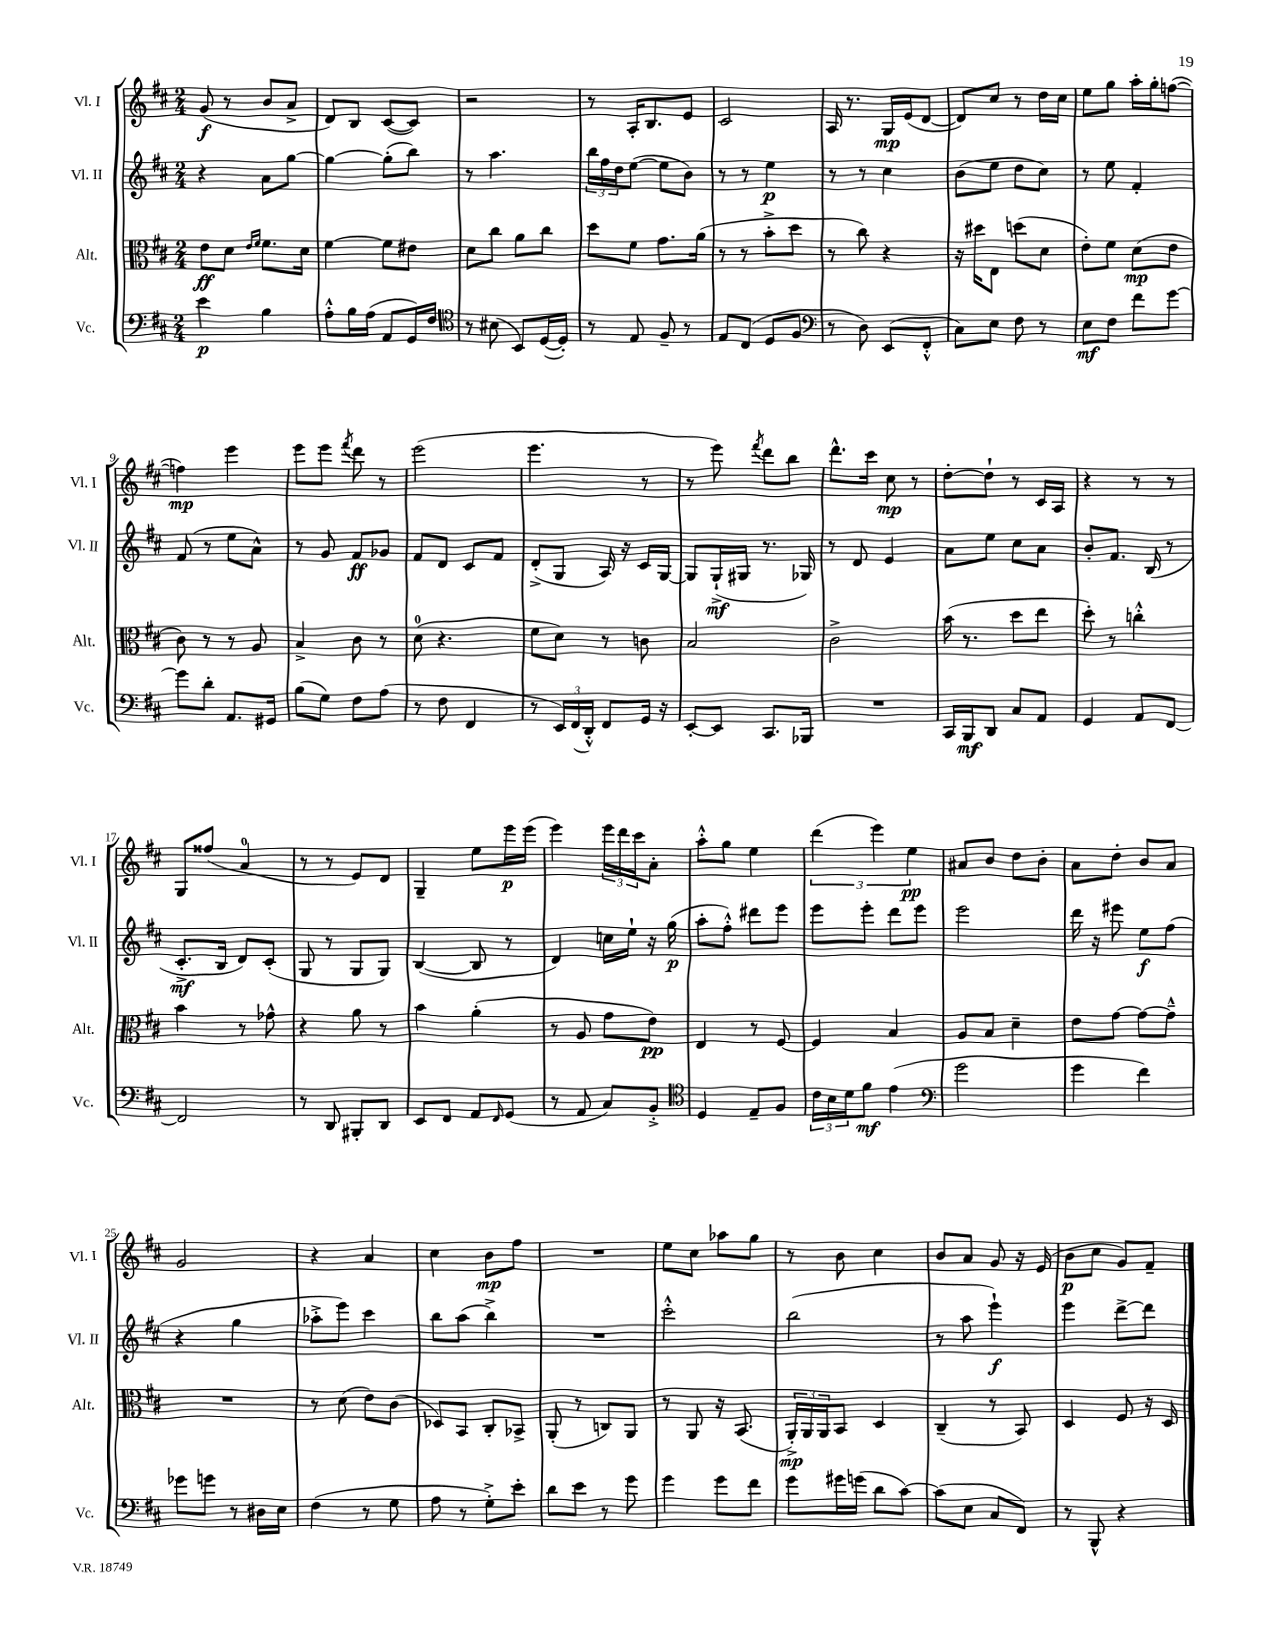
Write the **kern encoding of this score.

**kern	**kern	**kern	**kern
*staff4	*staff3	*staff2	*staff1
*clefF4	*clefC3	*clefG2	*clefG2
*k[f#c#]	*k[f#c#]	*k[f#c#]	*k[f#c#]
*M2/4	*M2/4	*M2/4	*M2/4
4e	8e	4r	(8g
.	8d	.	8r
.	16qqe	.	.
.	16qqf#	.	.
4B	8.f#	8a	8b
.	.	[8gg	8a^
.	16d	.	.
=	=	=	=
8A'^^	[4f#	4gg_	8d)
16B	.	.	8B
(16A	.	.	.
8AA	8f#]	(8gg']	([8c#
16GG)	8e#	8bb)	8c#])
16F#	.	.	.
=	=	=	=
*clefC4	*	*	*
8r	8d	8r	2r
(8B#	8cc#	4.aa	.
8BB)	8a	.	.
([16D	8cc#	.	.
16D'])	.	.	.
=	=	=	=
8r	8dd	24bb	8r
.	.	24ff#	.
.	.	24dd	.
8E	8f#	([8ee	16A'
.	.	.	8.B
8F#~	8.g	8ee]	.
8r	.	8b)	8e
.	(16a	.	.
=	=	=	=
8E	8r	8r	2c#
(8C#	8r	8r	.
8D	8b'^	4ee	.
8F#	8dd	.	.
=	=	=	=
*clefF4	*	*	*
8r	8r	8r	16A
.	.	.	8.r
8D)	8cc#)	8r	.
(8EE	4r	4cc#	16G
.	.	.	(16e
8FF#'^^	.	.	[8d
=	=	=	=
8C#)	16r	(8b	8d])
.	16dd#	.	.
8E	8E	8ee	8cc#
8F#	(8dd	8dd	8r
8r	8d	8cc#)	16dd
.	.	.	16cc#
=	=	=	=
8E	8e')	8r	8ee
8F#	8f#	8ee	8gg
8f#	(8d	4f#'	16aa'
.	.	.	16gg'
[8g	8e	.	([8ff
=	=	=	=
8g]	8c#)	(8f#	4ff])
8d'	8r	8r	.
8.AA	8r	8ee	4eee
.	8A	8a^^)	.
16GG#	.	.	.
=	=	=	=
(8B	4B^	8r	8eee
8G)	.	8g	8eee
.	.	.	8qfff#
8F#	8c#	8f#	8ddd
(8A	8r	8g-	8r
=	=	=	=
8r	(8d	8f#	(2eee
8F#	4.r	8d	.
4FF#	.	8c#	.
.	.	8f#	.
=	=	=	=
8r	8f#	(8d'^	4.eee
24EE)	8d)	8G	.
(24FF#	.	.	.
24DD'^^)	.	.	.
8FF#	8r	16A)	.
.	.	16r	.
16GG	8c	16c#	8r
16r	.	[16G	.
=	=	=	=
[8EE'	2B	8G]	8r
8EE]	.	(16G`^	8eee)
.	.	16G#	.
.	.	.	8qfff#
8.CC#	.	8.r	8ddd
.	.	.	8bb
16BBB-	.	16G-)	.
=	=	=	=
2r	2c#^	8r	8.ddd^^
.	.	8d	.
.	.	.	16ccc#
.	.	4e	8cc#
.	.	.	8r
=	=	=	=
16CC#	(16b	8a	[8dd'
16BBB	8.r	.	.
8DD	.	8ee	8dd`]
8C#	8dd	8cc#	8r
8AA	8ee	8a	16c#
.	.	.	16A
=	=	=	=
4GG	8dd')	8b'	4r
.	8r	8.f#	.
8AA	4cc'^^	.	8r
.	.	(16B	.
[8FF#	.	8r	8r
=	=	=	=
2FF#]	4b	8.c#'^	8G
.	.	.	(8ff##
.	.	16B	.
.	8r	8d)	4a
.	8g-^^	(8c#'	.
=	=	=	=
8r	4r	8G	8r
8DD	.	8r	8r
8BBB#'	8a	8G	8e)
8DD	8r	8G)	8d
=	=	=	=
8EE	4b	([4B	4G~
8FF#	.	.	.
8AA	(4a'	8B]	8ee
16qqFF#	.	.	.
(8GG	.	8r	16eee
.	.	.	(16eee
=	=	=	=
8r	8r	4d)	4eee)
8AA	8A	.	.
8C#)	8g	16cc	24eee
.	.	.	24ddd
.	.	16ee`	.
.	.	.	24ccc#
8BB'^	8e)	16r	8a'
.	.	(16gg	.
=	=	=	=
*clefC4	*	*	*
4D	4E	8aa'	8aa'^^
.	.	8ff#'^^)	8gg
8E~	8r	8ddd#	4ee
8F#	[8F#	8eee	.
=	=	=	=
24c#	4F#]	8eee	(6ddd
24B	.	.	.
24d	.	.	.
8f#	.	8eee'	.
.	.	.	6eee)
(4e	4B	8ddd	.
.	.	.	6ee
.	.	8eee	.
=	=	=	=
*clefF4	*	*	*
2g	8A	2eee	8a#
.	8B	.	8b
.	4d~	.	8dd
.	.	.	8b'
=	=	=	=
4g	8e	16ddd	8a
.	.	16r	.
.	[8g	8eee#	8dd'
4f#)	8g_	8ee	8b
.	8g~^^]	(8ff#	8a
=	=	=	=
8g-	2r	4r	2g
8g	.	.	.
8r	.	4gg	.
16D#	.	.	.
16E	.	.	.
=	=	=	=
(4F#	8r	8aa-'^	4r
.	(8d	8eee)	.
8r	8e)	4ccc#	4a
8G	(8c#	.	.
=	=	=	=
8A	8D-)	8bb	4cc#
8r	8BB	(8aa	.
8G'^)	8C#'	4bb^)	8b
8e'	8BB-^	.	8ff#
=	=	=	=
8d	(8AA'	2r	2r
8e	8r	.	.
8r	8C)	.	.
8g	8AA	.	.
=	=	=	=
4g	8r	2ccc#'^^	8ee
.	8AA	.	8cc#
8g	16r	.	8aa-
.	(8.BB	.	.
8f#	.	.	8gg
=	=	=	=
8g	24AA'^)	(2bb	8r
.	24AA	.	.
.	24AA	.	.
16g#	8BB	.	8b
(16g	.	.	.
8d	4D	.	4cc#
[8c#)	.	.	.
=	=	=	=
(8c#]	(4C#~	8r	8b
8E	.	8aa	8a
8C#	8r	4eee`)	8g
8FF#)	8BB)	.	16r
.	.	.	(16e
=	=	=	=
8r	4D	4eee	8b
8BBB^^	.	.	8cc#
4r	8F#	[8ddd^	8g)
.	16r	8ddd]	8f#~
.	16D	.	.
==	==	==	==
*-	*-	*-	*-
